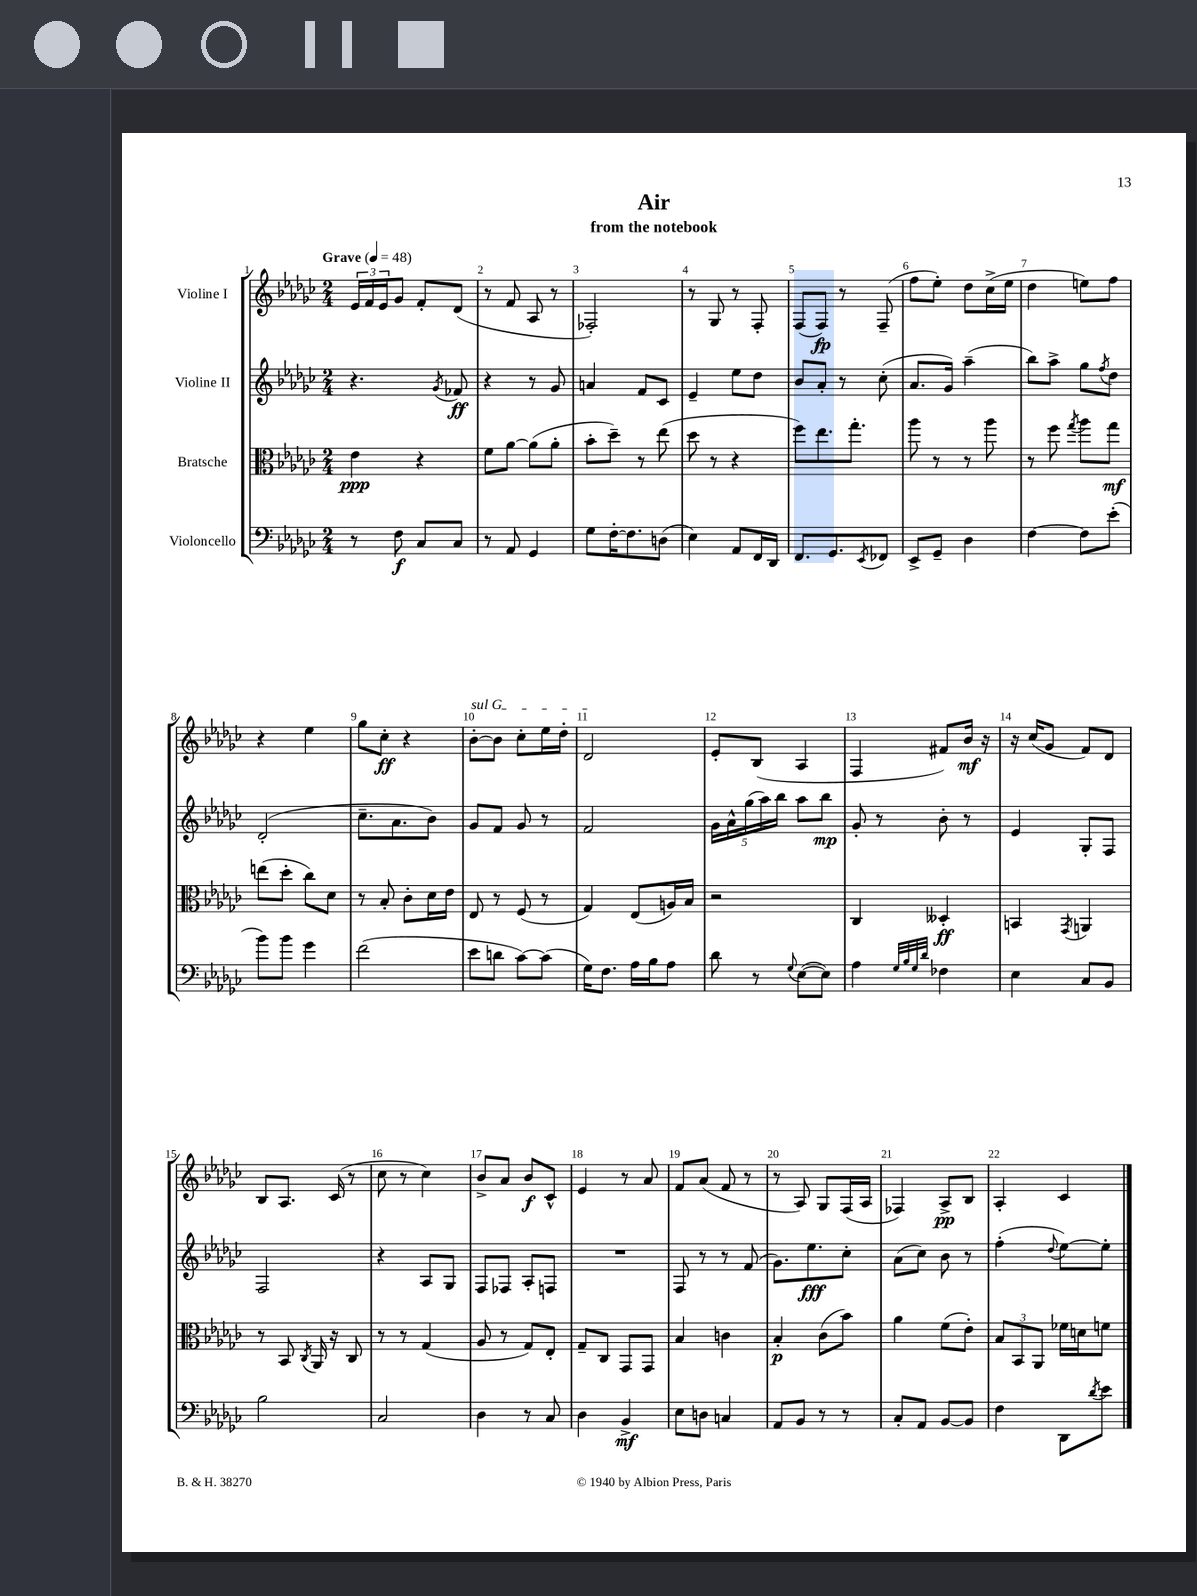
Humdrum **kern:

**kern	**kern	**kern	**kern
*staff4	*staff3	*staff2	*staff1
*clefF4	*clefC3	*clefG2	*clefG2
*k[b-e-a-d-g-c-]	*k[b-e-a-d-g-c-]	*k[b-e-a-d-g-c-]	*k[b-e-a-d-g-c-]
*M2/4	*M2/4	*M2/4	*M2/4
*MM48	*MM48	*MM48	*MM48
8r	4e-\	4.r	24e-/LL
.	.	.	24f/
.	.	.	24e-/J
8F\	.	.	8g-/J
8C-/L	4r	.	8f'/L
.	.	8qg-/	.
8C-/J	.	8f-/	(8d-/J
=	=	=	=
8r	8f\L	4r	8r
8AA-/	[8a-\J	.	8f/
4GG-/	(8a-\]L	8r	8A-/
.	8a-'\J	8g-/	8r
=	=	=	=
8G-\L	8b-'\L	4a/	2F-'/)
[16F'\K	8dd-~\J)	.	.
8.F\]	.	.	.
.	8r	8f/L	.
(8D\J	(8ee-\	8c-/J	.
=	=	=	=
4E-\)	8dd-\	4e-~/	8r
.	8r	.	8G-/
8AA-/L	4r	8ee-\L	8r
16FF/L	.	8dd-\J	8F'/
16DD-/JJ	.	.	.
=	=	=	=
8.FF/L	8ff\L)	8b-/L	(8F/L
.	8.ee-\	8a-'/J	8F/J)
8.GG-/	.	.	.
.	.	8r	8r
.	8.gg-'\J	.	.
8qEE-/	.	.	.
8FF-/J	.	(8cc-'\	(8F~/
=	=	=	=
8EE-^/L	8aa-\	8.a-/L	8ff\L
8GG-~/J	8r	.	8ee-'\J)
.	.	16g-/Jk)	.
4D-\	8r	(4aa-~\	8dd-\L
.	8aa-\	.	(16cc-^\L
.	.	.	16ee-\JJ
=	=	=	=
[4F\	8r	8bb-\L)	4dd-\
.	8ff\	8aa-^\J	.
.	8qgg-/	.	.
8F\]L	8aa-\L	8gg-\L	8ee\L)
.	.	8qff/	.
(8e-'\J	8gg-\J	8dd-\J	8ff\J
=	=	=	=
8b-\L)	(8ee\L	(2d-'/	4r
8b-\J	8dd-'\J	.	.
4g-\	8cc-\L)	.	4ee-\
.	8d-\J	.	.
=	=	=	=
(2f\	8r	8.cc-~\L	8gg-\L
.	8B-'/	.	8cc-'\J
.	.	8.a-\	.
.	8c-'\L	.	4r
.	16d-\L	8b-\J)	.
.	16e-\JJ	.	.
=	=	=	=
8e-\L	8E-/	8g-/L	[8b-'\L
8d\J	8r	8f/J	8b-\]J
[8c-\L)	(8F/	8g-/	8cc-'\L
(8c-\]J	8r	8r	16ee-\L
.	.	.	16dd-'\JJ
=	=	=	=
16G-\LK)	4G-/)	2f/	2d-/
8.F\J	.	.	.
16A-\LL	(8E-/L	.	.
16B-\J	.	.	.
8A-\J	16A/L)	.	.
.	16B-/JJ	.	.
=	=	=	=
8d-\	2r	20g-\LL	8e-'/L
.	.	20a-^^\	.
.	.	(20gg-\	.
8r	.	.	(8B-/J
.	.	20aa-\)	.
.	.	20bb-\JJ	.
8qqG-/	.	.	.
([8E-\L	.	8aa-\L	4A-/
8E-\]J)	.	8bb-\J	.
=	=	=	=
4A-\	4C-/	8g-'/	4F/
.	.	8r	.
32qqG-/LLL	.	.	.
32qqB-/	.	.	.
32qqG-/	.	.	.
32qqd-/JJJ	.	.	.
4F-\	4D--'/	8b-'\	8f#/L)
.	.	8r	16b-/Jk
.	.	.	16r
=	=	=	=
4E-\	4BB/	4e-/	16r
.	.	.	(16cc-/LK
.	.	.	8g-/J
.	8qGG-/	.	.
8C-/L	4AA/	8G-'/L	8f/L)
8BB-/J	.	8F/J	8d-/J
=	=	=	=
2B-\	8r	2F/	8B-/L
.	8BB-/	.	8.A-/J
.	8qC-/	.	.
.	16AA-/	.	.
.	16r	.	(16c-/
.	8C-/	.	8r
=	=	=	=
2C-/	8r	4r	8cc-\
.	8r	.	8r
.	(4G-/	8A-/L	4cc-\)
.	.	8G-/J	.
=	=	=	=
4D-\	8A-/	8F/L	8b-^/L
.	8r	8F-/J	8a-/J
8r	8G-/L)	8A-'/L	8b-/L
8C-/	8E-'/J	8F/J	8c-^^/J
=	=	=	=
4D-\	8G-~/L	2r	4e-/
.	8C-/J	.	.
4BB-^/	8GG-/L	.	8r
.	8GG-/J	.	8a-/
=	=	=	=
8E-\L	4B-/	8F/	8f/L
8D\J	.	8r	(8a-/J
4C/	4c\	8r	8f/
.	.	(8f/	8r
=	=	=	=
8AA-/L	4B-'/	8.g-\L)	8r
8BB-/J	.	.	8A-/)
.	.	8.ee-\	.
8r	(8c-\L	.	8G-/L
8r	8b-\J)	8cc-'\J	(16F/L
.	.	.	16A-/JJ
=	=	=	=
8C-'/L	4a-\	(8a-\L	4F-/)
8AA-/J	.	8cc-\J)	.
[8BB-/L	(8f\L	8b-\	8A-^/L
8BB-/]J	8e-'\J)	8r	8B-/J
=	=	=	=
4F\	12B-/L	(4ff'\	4A-'/
.	12BB-/	.	.
.	12AA-/J	.	.
.	.	8qqdd-/	.
8DD-\L	16f-\LL	[8ee-\L)	4c-/
.	16d\J	.	.
8qd-/	.	.	.
8e-\J	8f\J	8ee-'\]J	.
==	==	==	==
*-	*-	*-	*-
